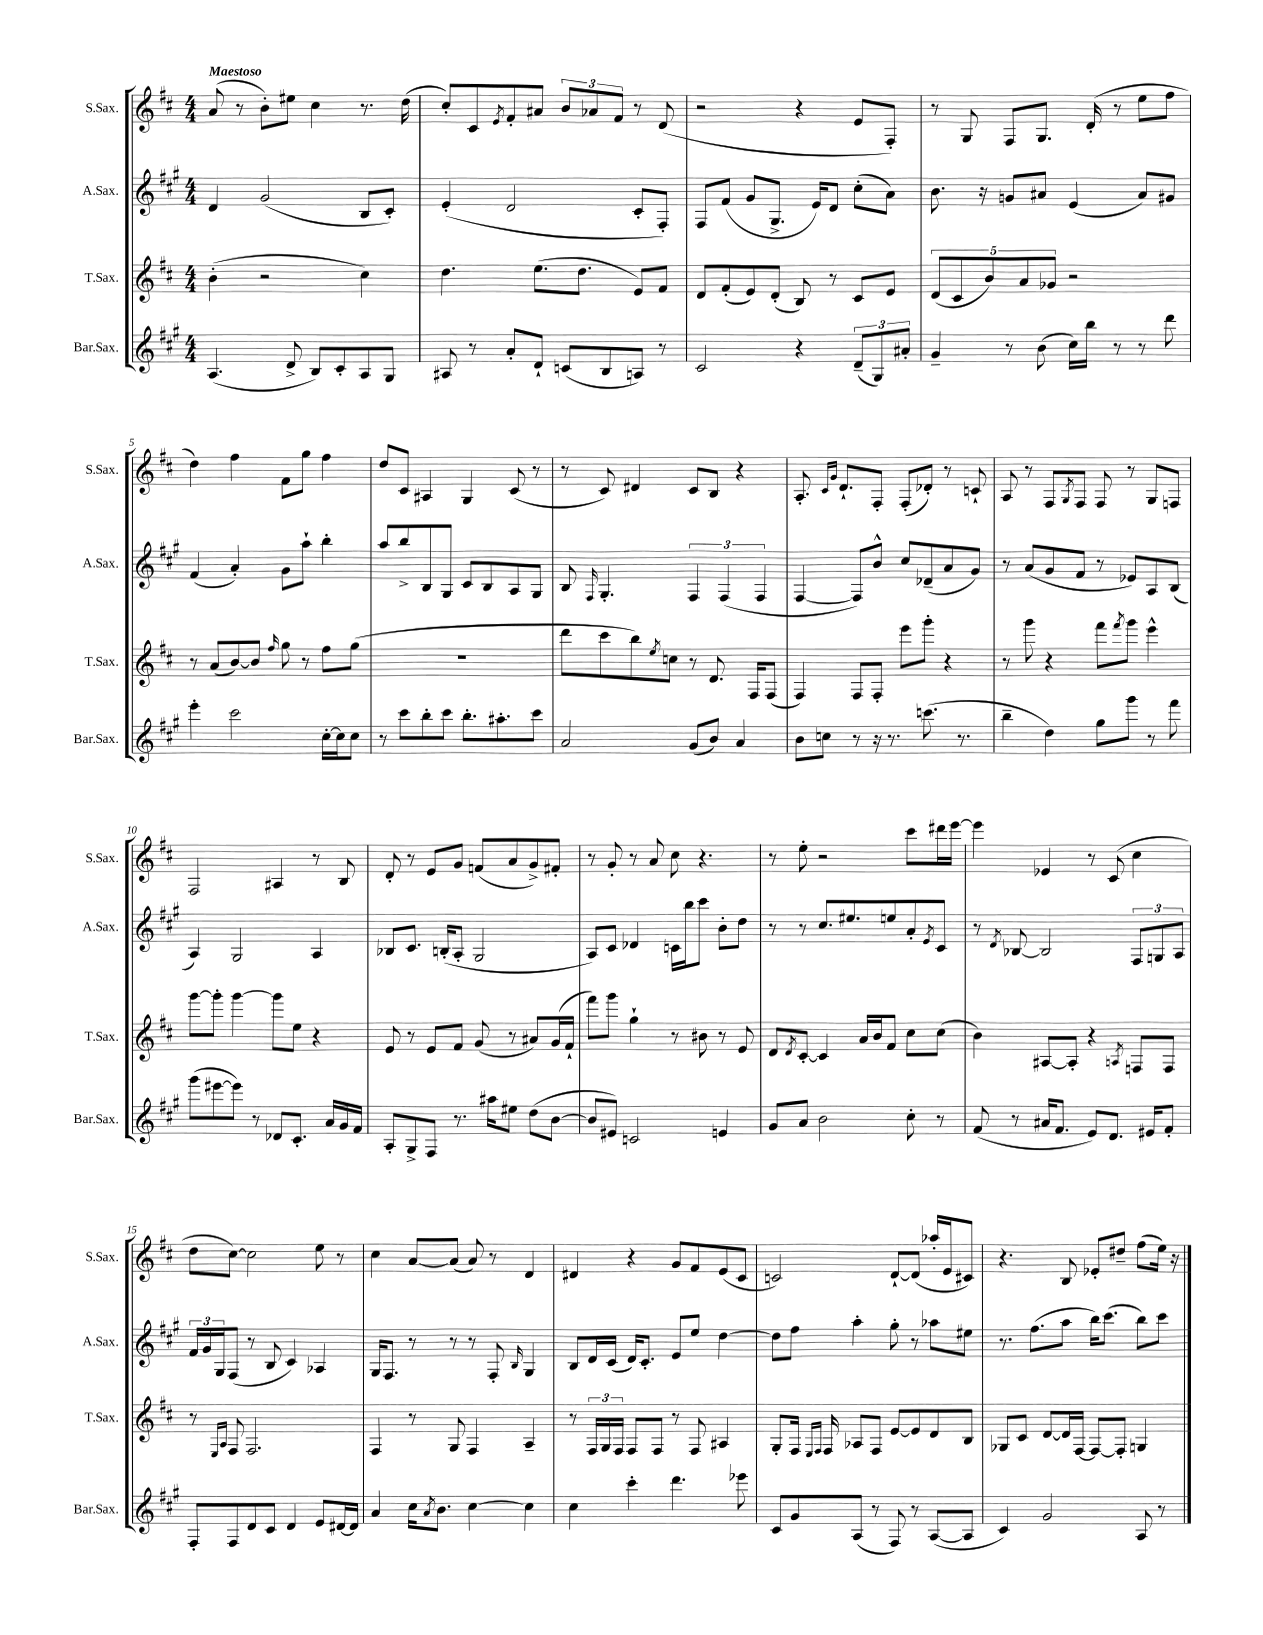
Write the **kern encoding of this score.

**kern	**kern	**kern	**kern
*staff4	*staff3	*staff2	*staff1
*clefG2	*clefG2	*clefG2	*clefG2
*k[f#c#g#]	*k[f#c#]	*k[f#c#g#]	*k[f#c#]
*M4/4	*M4/4	*M4/4	*M4/4
(4.A	(4b'	4d	(8a
.	.	.	8r
.	2r	(2g#	8b')
8d^	.	.	8ee#
8B)	.	.	4cc#
8c#'	.	.	.
8A	4cc#)	8B	8.r
8G#	.	8c#')	.
.	.	.	(16dd
=	=	=	=
8A#	4.dd	(4e'	8cc#')
8r	.	.	8c#
.	.	.	8qe
8a'	.	2d	8f#'
8d`	(8.ee	.	8a#
(8c	.	.	12b
.	8.dd	.	.
.	.	.	12a-
8B	.	.	.
.	.	.	12f#
8A)	8e)	8c#'	8r
8r	8f#	8F#')	(8d
=	=	=	=
2c#	8d	8F#	2r
.	(8f#'	(8f#	.
.	8e)	8g#	.
.	(8d'	8.G#^	.
4r	8B)	.	4r
.	.	16e)	.
.	8r	8d	.
(12d~	8c#	(8cc#'	8e
12G#)	.	.	.
.	8e	8a)	8F#')
12a#'	.	.	.
=	=	=	=
4g#~	(10d	8.b	8r
.	10c#	.	.
.	.	.	8G
.	.	16r	.
.	10b)	.	.
8r	.	8g	8F#
.	10a	.	.
(8b	.	8a#	8.G
.	10g-	.	.
16cc#)	2r	(4e	.
16bb	.	.	(16d'
8r	.	.	8r
8r	.	8a#)	8ee
8ddd	.	8g#	8ff#
=	=	=	=
4eee'	8r	(4f#	4dd)
.	(8a	.	.
2ccc#	[8b)	4a')	4ff#
.	8b]	.	.
.	16qqff#	.	.
.	8gg	8g#	8f#
.	8r	8aa`	8gg
[16cc#'	8ff#	4bb'	4ff#
16cc#]	.	.	.
8cc#	(8gg	.	.
=	=	=	=
8r	1r	8aa	8dd
8ccc#	.	8bb^	8c#
8bb'	.	8B	4A#
8ccc#	.	8G#	.
8.bb'	.	8c#	4G
.	.	8B	.
8.aa#'	.	.	.
.	.	8A	(8c#
8ccc#	.	8G#	8r
=	=	=	=
2a	8ddd	8B	8r
.	.	16qqF#	.
.	8ccc#	4.G#'	8c#)
.	8bb)	.	4d#
.	8qee	.	.
.	8cc	.	.
(8g#	8r	6F#	8c#
8b)	8.d	.	8B
.	.	(6F#	.
4a	.	.	4r
.	16F#	.	.
.	.	6F#	.
.	(8F#	.	.
=	=	=	=
8b	4F#)	[4F#	8.A'
8cc	.	.	.
.	.	.	16qqc#
.	.	.	16qqg
.	.	.	8.d`
8r	8F#	8F#])	.
16r	8F#'	8b^^	8F#'
8.r	.	.	.
.	8eee	8cc#	(8F#'
(8.ccc	8ggg'	(8d-~	8d-')
.	4r	8a	8r
8.r	.	.	.
.	.	8g#)	8c`
=	=	=	=
4bb~	8r	8r	8A
.	8ggg	(8a	8r
4dd)	4r	8g#	8F#
.	.	.	8qG
.	.	8f#	8F#
8gg#	8fff#	8r	8F#
.	8qfff#	.	.
8ggg#	8ggg	8e-)	8r
8r	4eee^^	8A	8G
8fff#	.	(8B	8F
=	=	=	=
(8ggg#	[8ggg	4A)	2F#
[8eee#	8ggg']	.	.
8eee#])	[4ggg	2G#	.
8r	.	.	.
8d-	8ggg]	.	4A#
8.c#'	8ee	.	.
.	4r	4A	8r
16a	.	.	.
16g#	.	.	8B
16f#	.	.	.
=	=	=	=
8A'	8e	8B-	8d'
8G#^	8r	8.c#	8r
8F#	8e	.	8e
.	.	(16B'	.
8.r	8f#	8A'	8g
.	(8g	2G#	(8f
16aa#	.	.	.
8ee#	8r	.	8a
(8dd	8a#)	.	8g^)
[8b	(16g	.	8f#'
.	16f#`	.	.
=	=	=	=
8b]	8fff#)	8A)	8r
8e#)	8ggg	8c#	8g'
2c	4gg`	4d-	8r
.	.	.	8a
.	8r	16c	8cc#
.	.	16bb	.
.	8b#	8ccc#	4.r
4e	8r	8b'	.
.	8e	8dd	.
=	=	=	=
8g#	8d	8r	8r
.	8qd	.	.
8a	[8c#'	8r	8ee'
2b	4c#]	8.cc#	2r
.	.	8.ee#	.
.	16a	.	.
.	16b	.	.
.	8f#	8ee	.
8cc#'	8cc#	8a'	8ccc#
.	.	8qe	.
8r	(8cc#	8c#	16ddd#
.	.	.	[16eee
=	=	=	=
(8f#	4b)	8r	4eee]
.	.	8qd	.
8r	.	[8B-	.
16a#	[8A#	2B-]	4e-
8.f#	.	.	.
.	8A#']	.	.
8e)	4r	.	8r
8.d	.	.	(8c#
.	8qA	.	.
.	8F	12F#	4cc#
16e#	.	.	.
.	.	12G	.
8f#'	8F	.	.
.	.	12A	.
=	=	=	=
8F#'	8r	24f#	8dd
.	.	24g#	.
.	.	24G#	.
.	16qqE	.	.
.	16qqA	.	.
8F#	8F#	(8F#	[8cc#)
8d	2.F#	8r	2cc#]
8c#	.	8B	.
4d	.	4c#)	.
8e	.	4A-	8ee
[16d#	.	.	8r
16d#]	.	.	.
=	=	=	=
4a	4F#	16G#	4cc#
.	.	8.F#	.
16cc#	8r	8r	[8a
8qa	.	.	.
8.b	.	.	.
.	8G	8r	(8a]
[4cc#	4F#	8r	8a)
.	.	8F#'	8r
.	.	16qqB	.
4cc#]	4A~	4G#	4d
=	=	=	=
4cc#	8r	8B	4d#
.	24F#	16d	.
.	24G	.	.
.	.	(16c#	.
.	24F#	.	.
4ccc#'	8F#	16d)	4r
.	.	8.c#'	.
.	8F#	.	.
4.ddd	8r	8e	8g
.	8F#	8ee	8f#
.	4A#	[4dd	(8e
8eee-	.	.	8c#
=	=	=	=
8c#	8G'	8dd]	2c)
8g#	16F#	8ff#	.
.	16qqE	.	.
.	16qqF#	.	.
.	16F#	.	.
(8A	8A-	4aa'	.
8r	8F#	.	.
8F#)	[8e	8gg#'	[8d`
8r	8e]	8r	(8d]
([8A	8d	8aa-	16aa-'
.	.	.	16e
8A]	8B	8ee#	8c#)
=	=	=	=
4c#)	8G-	8.r	4.r
.	8c#	.	.
.	.	(8.ff#	.
2g#	[8d	.	.
.	16d]	8aa	8B
.	[16F#	.	.
.	8F#_	16bb)	8e-'
.	.	(8.ccc#	.
.	8F#']	.	8dd#~
8A	4G	8bb)	(8ff#
8r	.	8ccc#	16ee)
.	.	.	16r
==	==	==	==
*-	*-	*-	*-
